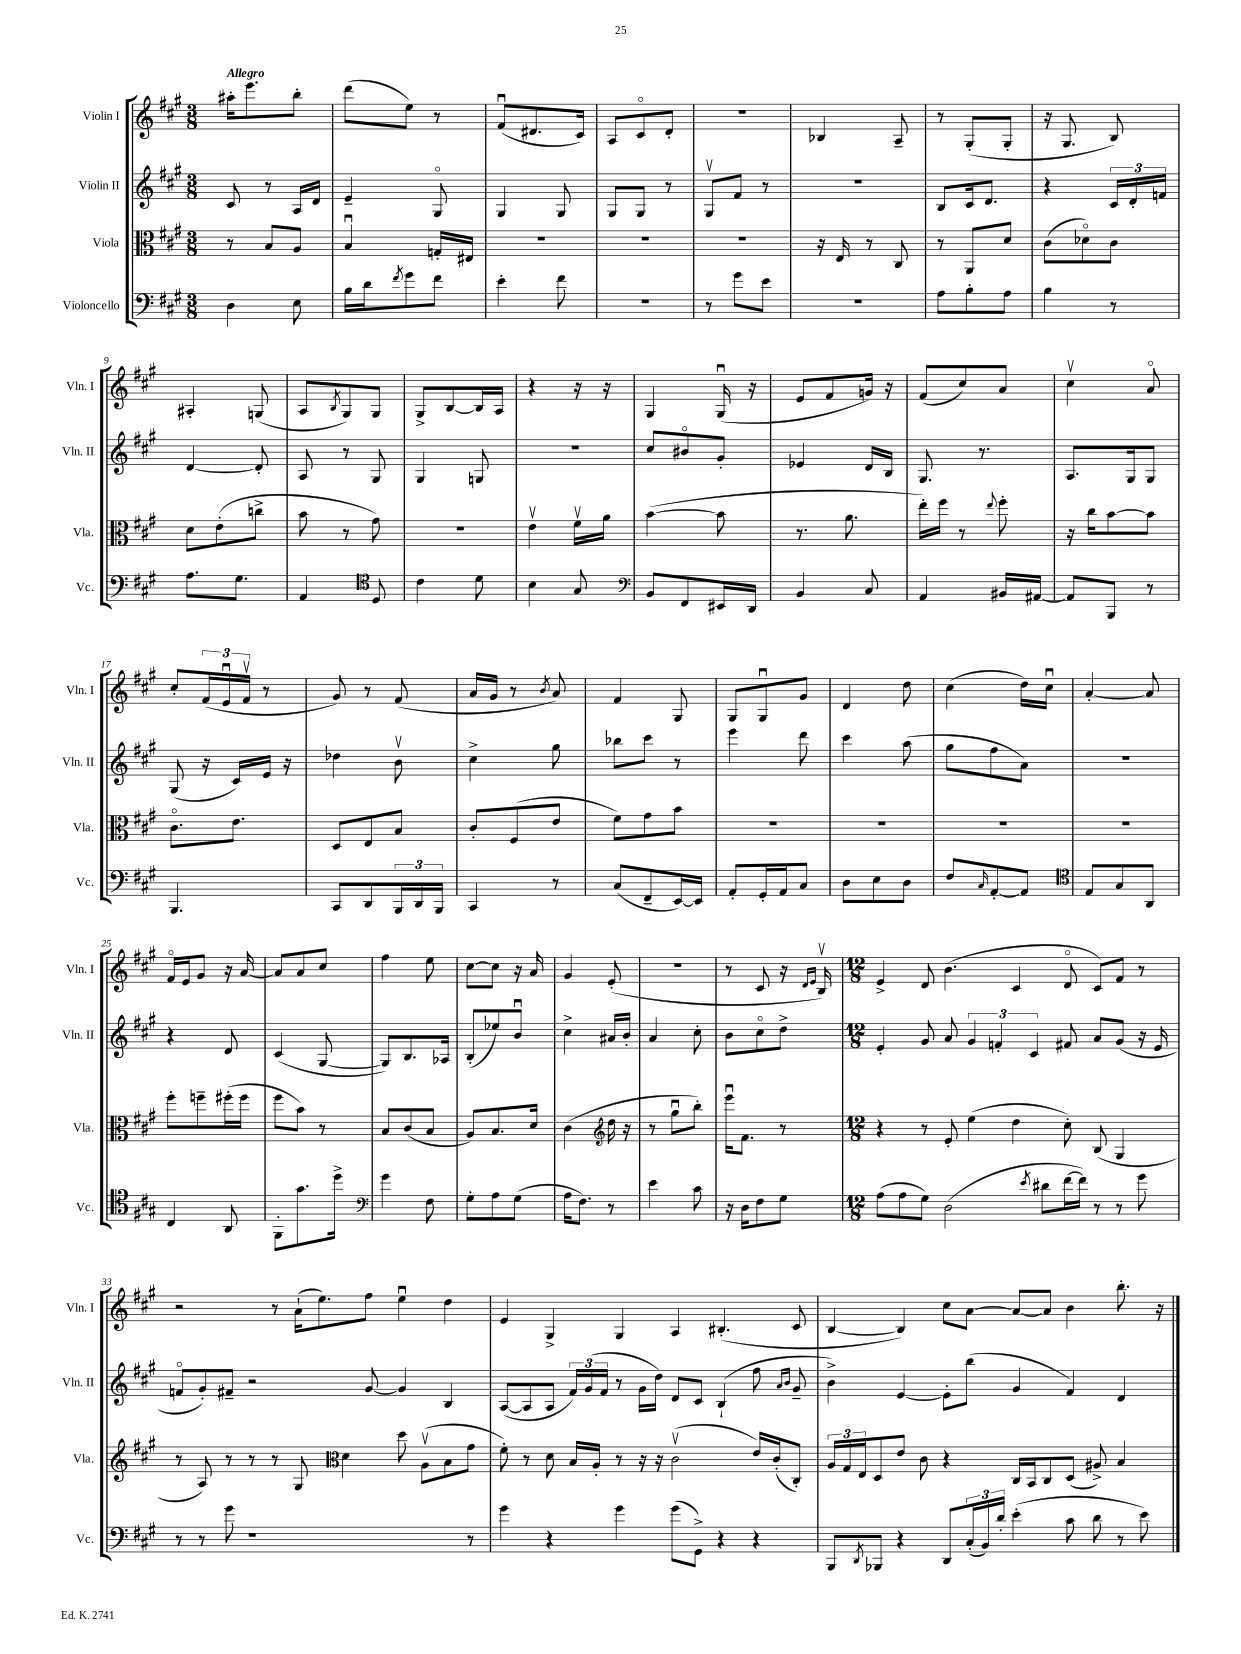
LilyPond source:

<<
\new StaffGroup <<
\new Staff = "s0" \with { instrumentName = "Violin I" shortInstrumentName = "Vln. I" } {
    \clef treble \key a \major \numericTimeSignature \time 3/8 \tempo "Allegro"
    ais''16-. e'''8. b''8-. |
    d'''8( e''8) r8 |
    fis'8\downbow( dis'8. cis'16) |
    a8 cis'8\flageolet d'8-. |
    R4. |
    bes4 a8-- |
    r8 gis8-.( gis8-. |
    r16 gis8. b8) |
    ais4-. g8( |
    a8 \acciaccatura { b8 } gis8) gis8 |
    gis8-> b8~ b16 a16 |
    r4 r16 r16 |
    gis4 gis16\downbow( r16 |
    e'8 fis'8 g'16) r16 |
    fis'8( cis''8) a'8 |
    cis''4\upbow a'8\flageolet |
    cis''8-. \tuplet 3/2 { fis'16( e'16\downbow fis'16\upbow } r8 |
    gis'8) r8 fis'8( |
    a'16 gis'16 r8 \acciaccatura { b'8 } a'8) |
    fis'4 gis8 |
    gis8 gis8\downbow gis'8 |
    d'4 d''8 |
    cis''4( d''16) cis''16\downbow |
    a'4~-. a'8 |
    fis'16\flageolet e'16 gis'8 r16 a'16~ |
    a'8 a'8 cis''8 |
    fis''4 e''8 |
    cis''8~ cis''8 r16 a'16 |
    gis'4 e'8-.( |
    R4. |
    r8 cis'8 r16 \grace { d'16 e'16 } b16\upbow) |
    \numericTimeSignature \time 12/8 e'4-> d'8 b'4.( cis'4 d'8\flageolet cis'8) fis'8 r8 |
    r2 r8 a'16-!( e''8.) fis''8 e''4\downbow d''4 |
    e'4 gis4-> gis4 a4 bis4.-.( cis'8 |
    b4~ b4) cis''8 a'8~ a'8~ a'8 b'4 b''8.-. r16 \bar "|." |
}
\new Staff = "s1" \with { instrumentName = "Violin II" shortInstrumentName = "Vln. II" } {
    \clef treble \key a \major \numericTimeSignature \time 3/8
    cis'8 r8 a16 d'16 |
    e'4-- gis8\flageolet |
    gis4 gis8 |
    gis8 gis8 r8 |
    gis8\upbow fis'8 r8 |
    R4. |
    b8 cis'16 d'8. |
    r4 \tuplet 3/2 { cis'16 d'16-. f'16 } |
    d'4~ d'8-. |
    a8 r8 gis8 |
    gis4 g8 |
    R4. |
    cis''8 bis'8\flageolet gis'8-. |
    ees'4 d'16 b16 |
    gis8. r8. |
    a8. gis16 gis8 |
    gis8( r16 cis'16) e'16 r16 |
    des''4 b'8\upbow |
    cis''4-> gis''8 |
    bes''8 cis'''8 r8 |
    e'''4 d'''8 |
    cis'''4 a''8( |
    gis''8 fis''8 a'8) |
    R4. |
    r4 d'8 |
    cis'4( gis8~ |
    gis8) b8. aes16 |
    b8-.( ees''8) b'8\downbow |
    cis''4-> ais'16 b'16-. |
    a'4 cis''8-. |
    b'8 cis''8\flageolet d''8-> |
    \numericTimeSignature \time 12/8 e'4-. gis'8 a'8 \tuplet 3/2 { gis'4 f'4-. cis'4 } fis'8 a'8 gis'8( r16 e'16 |
    f'8\flageolet gis'8-.) fis'8-- r2 gis'8~ gis'4 b4 |
    a8~( a8 a8 \tuplet 3/2 { fis'16) gis'16( fis'16 } r8 gis'16 d''16) d'8 cis'8 b4-!( fis''8 \grace { a'16 b'16 } gis'8-- |
    b'4->) e'4~ e'8-. b''8( gis'4 fis'4) d'4 \bar "|." |
}
\new Staff = "s2" \with { instrumentName = "Viola" shortInstrumentName = "Vla." } {
    \clef alto \key a \major \numericTimeSignature \time 3/8
    r8 b8 a8 |
    b4\downbow g16-. eis16 |
    R4. |
    R4. |
    R4. |
    r16 e16 r8 cis8 |
    r8 a,8 d'8 |
    cis'8( des'8\flageolet) cis'8 |
    d'8 e'8-.( c''8-> |
    b'8 r8 gis'8) |
    R4. |
    e'4\upbow fis'16\upbow a'16 |
    b'4~( b'8 |
    r8. a'8. |
    e''16-.) fis''16 r8 \appoggiatura { e''8 } fis''8-. |
    r16 cis''16 b'8~ b'8 |
    cis'8.\flageolet e'8. |
    d8 e8 b8 |
    cis'8-. fis8( e'8 |
    fis'8) gis'8 b'8 |
    R4. |
    R4. |
    R4. |
    R4. |
    fis''8-. f''8-- fis''16-.( fis''16 |
    fis''8 b'8) r8 |
    b8 cis'8( b8 |
    a8) b8. d'16 |
    cis'4( \clef treble d''16 r16 |
    r8 gis''8\downbow b''8-.) |
    e'''16\downbow fis'8. r8 |
    \numericTimeSignature \time 12/8 r4 r8 e'8-. e''4( d''4 cis''8-.) b8( gis4 |
    r8 a8) r8 r8 r8 gis8 \clef alto d'4 d''8 a8\upbow( b8 gis'8 |
    fis'8-.) r8 d'8 b16 a16-. r8 r16 r16 cis'2\upbow( e'16) cis'16-.( cis8-.) |
    \tuplet 3/2 { a16 gis16 e16 } d8 e'8 cis'8 r4 cis16 b,16 cis8 d8( ais8->) b4 \bar "|." |
}
\new Staff = "s3" \with { instrumentName = "Violoncello" shortInstrumentName = "Vc." } {
    \clef bass \key a \major \numericTimeSignature \time 3/8
    d4 e8 |
    b16 d'16 \acciaccatura { fis'8 } gis'8 fis'8 |
    e'4-. fis'8 |
    R4. |
    r8 gis'8 e'8 |
    R4. |
    a8 b8-. a8 |
    b4 r8 |
    a8. gis8. |
    a,4 \clef tenor d8 |
    cis'4 d'8 |
    b4 gis8 |
    \clef bass b,8 fis,8 eis,16 d,16 |
    b,4 cis8 |
    a,4 bis,16 ais,16~ |
    ais,8 b,,8 r8 |
    b,,4. |
    cis,8 d,8 \tuplet 3/2 { b,,16 d,16 b,,16 } |
    cis,4 r8 |
    cis8( fis,8-- e,16~) e,16 |
    a,8-. gis,16-. a,16 cis8 |
    d8 e8 d8 |
    fis8 \grace { cis16 } a,8~-. a,8 |
    \clef tenor e8 gis8 a,8 |
    cis4 a,8 |
    fis,8-. gis'8. d''16-> |
    \clef bass gis'4 fis8 |
    gis8-. a8 gis8( |
    a16 fis8.) r8 |
    e'4 cis'8 |
    r16 d16 fis8 gis8 |
    \numericTimeSignature \time 12/8 a8( a8 gis8) d2( \acciaccatura { e'8 } dis'8 fis'16~ fis'16) r8 r8 gis'8 |
    r8 r8 gis'8 r1 r8 |
    gis'4 r4 gis'4 gis'8( gis,8->) r4 r4 |
    b,,8 \acciaccatura { d,8 } bes,,8 r4 d,8 \tuplet 3/2 { cis16-.( b,16) d'16-. } e'4-.( cis'8 d'8 r8 e'8) \bar "|." |
}
>>
>>
